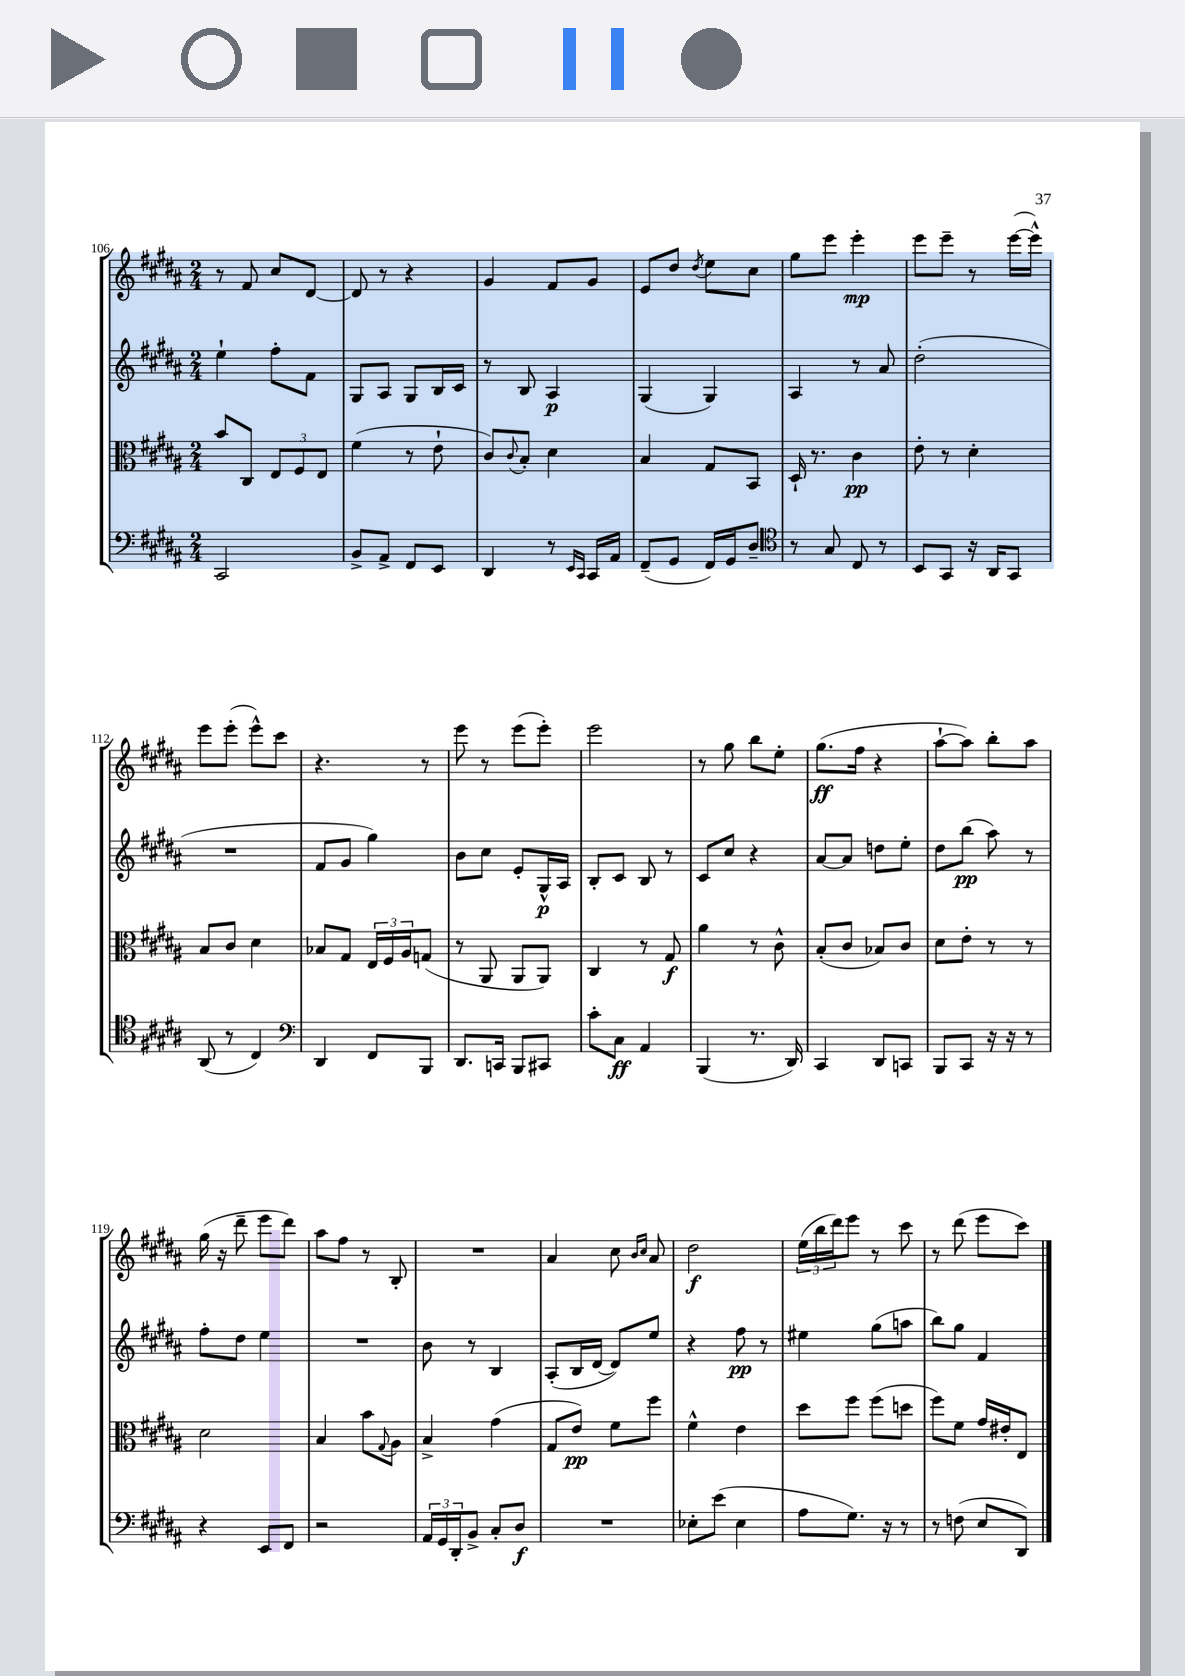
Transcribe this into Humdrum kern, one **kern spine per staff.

**kern	**kern	**kern	**kern
*staff4	*staff3	*staff2	*staff1
*clefF4	*clefC3	*clefG2	*clefG2
*k[f#c#g#d#a#]	*k[f#c#g#d#a#]	*k[f#c#g#d#a#]	*k[f#c#g#d#a#]
*M2/4	*M2/4	*M2/4	*M2/4
2CC#/	8b/L	4ee`\	8r
.	8C#/J	.	8f#/
.	12E/L	8ff#'\L	8cc#/L
.	12F#/	.	.
.	.	8f#\J	[8d#/J
.	12E/J	.	.
=	=	=	=
8BB^/L	(4f#\	8G#/L	8d#/]
8AA#^/J	.	8A#/J	8r
8FF#/L	8r	8G#/L	4r
8EE/J	8e`\	16B/L	.
.	.	16c#/JJ	.
=	=	=	=
4DD#/	8c#/L)	8r	4g#/
.	8qqc#/	.	.
.	8B'/J	8B/	.
8r	4d#\	4A#/	8f#/L
16qqEE/LL	.	.	.
16qqCC#/JJ	.	.	.
16CC#/LL	.	.	8g#/J
16AA#/JJ	.	.	.
=	=	=	=
(8FF#~/L	4B/	(4G#/	8e/L
8GG#/J	.	.	8dd#/J
.	.	.	8qdd#/
16FF#/LL)	8G#/L	4G#/)	8ee\L
16GG#/J	.	.	.
8D#~/J	8BB/J	.	8cc#\J
=	=	=	=
*clefC4	*	*	*
8r	16D#`/	4A#/	8gg#\L
.	8.r	.	.
8G#/	.	.	8eee\J
8C#/	4c#\	8r	4eee'\
8r	.	8a#/	.
=	=	=	=
8BB/L	8e'\	(2dd#'\	8eee\L
8GG#/J	8r	.	8eee~\J
16r	4d#'\	.	8r
16AA#/LK	.	.	.
8GG#/J	.	.	([16eee\LL
.	.	.	16eee^^\]JJ)
=	=	=	=
(8AA#/	8B/L	2r	8eee\L
8r	8c#/J	.	(8eee'\J
4C#/)	4d#\	.	8eee^^\L)
.	.	.	8ccc#\J
=	=	=	=
*clefF4	*	*	*
4DD#/	8B-/L	8f#/L	4.r
.	8G#/J	8g#/J	.
8FF#/L	24E/LL	4gg#\)	.
.	24F#/	.	.
.	24A#/J	.	.
8BBB/J	(8G/J	.	8r
=	=	=	=
8.DD#/L	8r	8b\L	8eee\
.	8AA#/	8cc#\J	8r
16CC/Jk	.	.	.
8BBB/L	8AA#/L	8e'/L	(8eee\L
8CC#/J	8AA#/J)	16G#^^/L	8eee'\J)
.	.	16A#/JJ	.
=	=	=	=
8c#'\L	4C#/	8B'/L	2eee\
8C#\J	.	8c#/J	.
4AA#/	8r	8B/	.
.	8G#/	8r	.
=	=	=	=
(4BBB/	4a#\	8c#/L	8r
.	.	8cc#/J	8gg#\
8.r	8r	4r	8bb\L
.	8c#^^\	.	8ee'\J
16DD#/)	.	.	.
=	=	=	=
4CC#/	(8B'/L	[8a#/L	(8.gg#\L
.	8c#/J	8a#/]J	.
.	.	.	16ff#\Jk
8DD#/L	8B-/L)	8dd\L	4r
8CC/J	8c#/J	8ee'\J	.
=	=	=	=
8BBB/L	8d#\L	8dd#\L	[8aa#`\L
8CC#/J	8e'\J	(8bb\J	8aa#\]J)
16r	8r	8aa#\)	8bb'\L
16r	.	.	.
8r	8r	8r	8aa#\J
=	=	=	=
4r	2d#\	8ff#'\L	(16gg#\
.	.	.	16r
.	.	8dd#\J	8ddd#~\
8EE/L	.	4ee\	8eee\L
8FF#/J	.	.	8ddd#\J)
=	=	=	=
2r	4B/	2r	8aa#\L
.	.	.	8ff#\J
.	8b\L	.	8r
.	8qqG#/	.	.
.	8A#\J	.	8B'/
=	=	=	=
24AA#/LL	4B^/	8b\	2r
24GG#/	.	.	.
24DD#'/J	.	.	.
8BB^/J	.	8r	.
8C#'/L	(4g#\	4B/	.
8D#/J	.	.	.
=	=	=	=
2r	8G#/L	(8A#'/L	4a#/
.	8e/J)	16B/L	.
.	.	[16d#/JJ	.
.	8f#\L	8d#/]L)	8cc#\
.	.	.	16qqb/LL
.	.	.	16qqcc#/JJ
.	8ff#\J	8ee/J	8a#/
=	=	=	=
8E-'\L	4f#^^\	4r	2dd#\
(8e\J	.	.	.
4E-\	4e\	8ff#\	.
.	.	8r	.
=	=	=	=
8A#\L	8dd#\L	4ee#\	(24ee\LL
.	.	.	24bb\
.	.	.	24ddd#\J)
8.G#\J)	8ff#\J	.	8eee\J
.	(8ff#\L	(8gg#\L	8r
16r	.	.	.
8r	8dd\J	8aa\J	8ccc#\
=	=	=	=
8r	8ff#\L)	8bb\L)	8r
(8F\	8f#\J	8gg#\J	(8ddd#\
8E/L	16g#/LL	4f#/	8eee\L
.	16e#'/J	.	.
8DD#/J)	8E/J	.	8ccc#\J)
==	==	==	==
*-	*-	*-	*-
